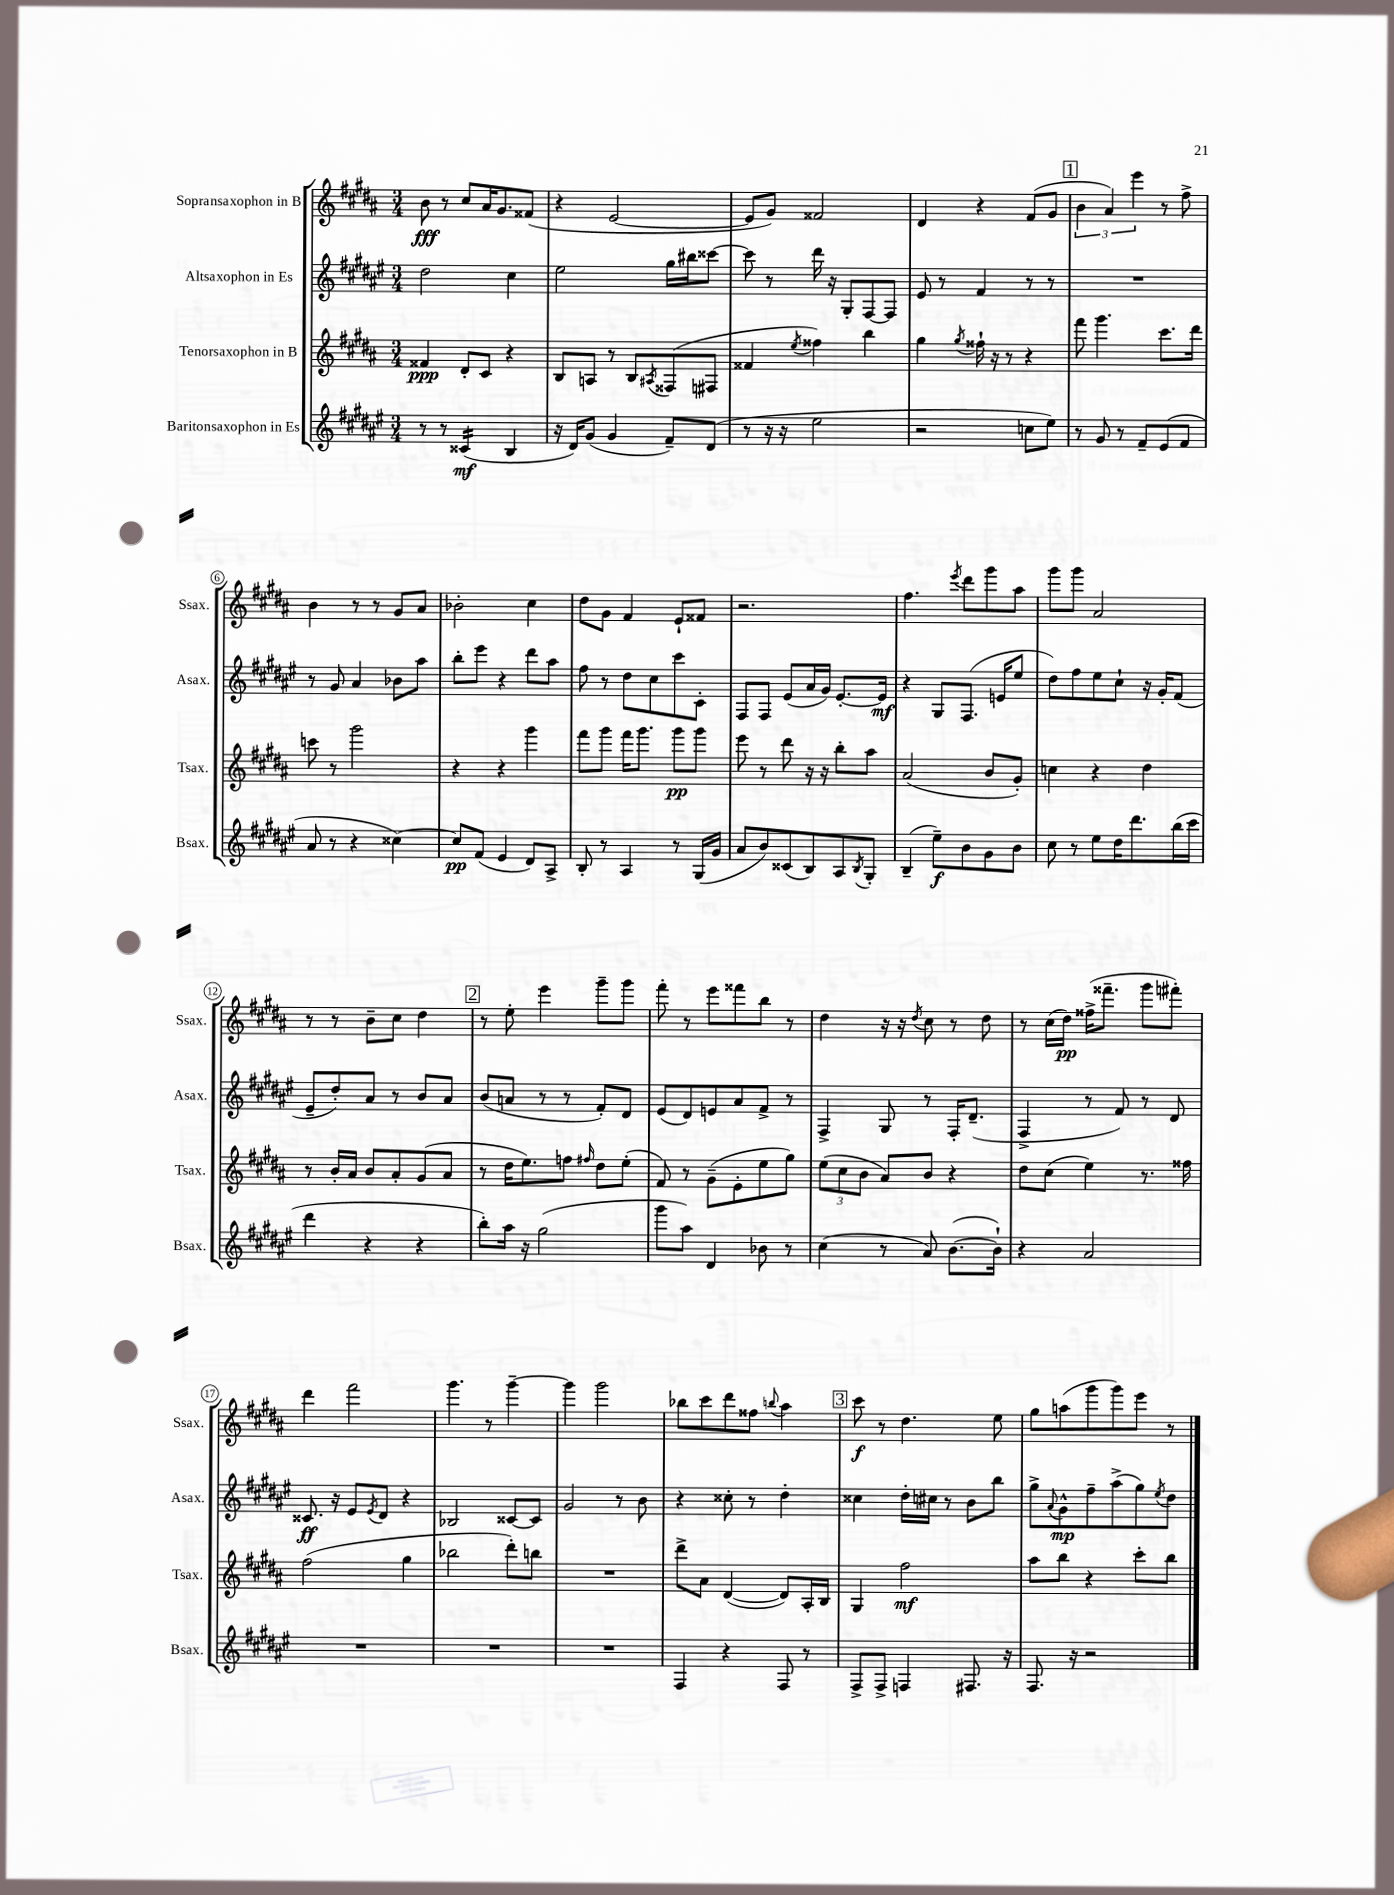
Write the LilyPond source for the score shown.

<<
\new StaffGroup <<
\new Staff = "s0" \with { instrumentName = "Sopransaxophon in B" shortInstrumentName = "Ssax." } {
    \clef treble \key b \major \numericTimeSignature \time 3/4
    b'8\fff r8 cis''8 ais'16 gis'8. fisis'8( |
    r4 e'2~ |
    e'8 gis'8) fisis'2 |
    dis'4 r4 fis'8( gis'8 |
    \mark \markup { \box "1" } \tuplet 3/2 { b'4 ais'4) e'''4 } r8 fis''8-> |
    b'4 r8 r8 gis'8 ais'8 |
    bes'2-. cis''4 |
    dis''8 gis'8 fis'4 e'8-! fisis'8 |
    r2. |
    fis''4. \acciaccatura { e'''8 } dis'''8 gis'''8 ais''8 |
    gis'''8 gis'''8 ais'2 |
    r8 r8 b'8-- cis''8 dis''4 |
    \mark \markup { \box "2" } r8 e''8-. e'''4 gis'''8-- gis'''8 |
    fis'''8-. r8 e'''8 fisis'''8 b''8 r8 |
    dis''4 r16 r16 \acciaccatura { dis''8 } cis''8 r8 dis''8 |
    r8 cis''16( dis''16\pp) fisis''16->( fisis'''8.-- gis'''8 fis'''8-.) |
    dis'''4 fis'''2 |
    gis'''4. r8 gis'''4~-- |
    gis'''4 gis'''2 |
    bes''8 cis'''8 dis'''8 fisis''8 \appoggiatura { b''8 } ais''4 |
    \mark \markup { \box "3" } cis'''8\f r8 dis''4. e''8 |
    gis''8 a''8( gis'''8 gis'''8) e'''8 r8 \bar "|." |
}
\new Staff = "s1" \with { instrumentName = "Altsaxophon in Es" shortInstrumentName = "Asax." } {
    \clef treble \key fis \major \numericTimeSignature \time 3/4
    dis''2 cis''4 |
    eis''2 gis''16 bis''16 cisis'''8~ |
    cisis'''8 r8 dis'''16 r16 gis8-. fis8~ fis8 |
    eis'8 r8 fis'4 r8 r8 |
    \mark \markup { \box "1" } R2. |
    r8 gis'8 ais'4 bes'8 ais''8 |
    b''8-. eis'''8 r4 dis'''8 ais''8 |
    fis''8 r8 dis''8 cis''8 cis'''8 cis'8-. |
    fis8 fis8 eis'8( ais'16 gis'16) eis'8.~-. eis'16\mf |
    r4 gis8 fis8.( e'16 eis''8 |
    dis''8) fis''8 eis''8 cis''8-! r16 gis'16-. fis'8( |
    eis'8-- dis''8-.) ais'8 r8 b'8 ais'8 |
    \mark \markup { \box "2" } b'8( a'8 r8 r8 fis'8-.) dis'8 |
    eis'8( dis'8) e'8 ais'8 fis'8-> r8 |
    fis4-> gis8 r8 fis16-. dis'8.--( |
    fis4-> r8 fis'8) r8 dis'8 |
    cisis'8.\ff r16 eis'8 \acciaccatura { eis'8 } dis'8 r4 |
    bes2 cisis'8~ cisis'8 |
    gis'2 r8 b'8 |
    r4 cisis''8-. r8 dis''4-. |
    \mark \markup { \box "3" } cisis''4 dis''16-. cis''16 r8 b'8 b''8 |
    gis''8-> \appoggiatura { ais'8 } gis'8-^\mp fis''8-- ais''8->( gis''8) \acciaccatura { eis''8 } dis''8 \bar "|." |
}
\new Staff = "s2" \with { instrumentName = "Tenorsaxophon in B" shortInstrumentName = "Tsax." } {
    \clef treble \key b \major \numericTimeSignature \time 3/4
    fisis'4\ppp dis'8-. cis'8 r4 |
    b8 a8 r8 b8 \acciaccatura { ais8 } fisis8( fis8 |
    fisis'4 \acciaccatura { e''8 } fisis''4) b''4 |
    gis''4 \acciaccatura { gis''8 } fisis''16-! r16 r8 r4 |
    \mark \markup { \box "1" } fis'''8 gis'''4. cis'''8. dis'''16 |
    c'''8 r8 gis'''2 |
    r4 r4 gis'''4 |
    fis'''8 gis'''8 fis'''16 gis'''8. gis'''8\pp gis'''8 |
    e'''8 r8 dis'''8 r16 r16 b''8-. ais''8 |
    ais'2( b'8 gis'8-.) |
    c''4 r4 dis''4 |
    r8 b'16-. ais'16 b'8 ais'8-. gis'8( ais'8 |
    \mark \markup { \box "2" } r8 dis''16 e''8.) f''8 \grace { fis''16 } dis''8 e''8-.( |
    fis'8) r8 gis'8--( e'8-. e''8 gis''8) |
    \tuplet 3/2 { e''8( cis''8 b'8 } ais'8) b'8 r4 |
    dis''8 cis''8( e''4) r8. fisis''16 |
    fis''2( gis''4 |
    bes''2 dis'''8-.) b''8 |
    R2. |
    dis'''8-> ais'8 dis'4~( dis'8) ais16-. b16 |
    \mark \markup { \box "3" } gis4 fis''2\mf |
    ais''8 b''8 r4 cis'''8-. b''8 \bar "|." |
}
\new Staff = "s3" \with { instrumentName = "Baritonsaxophon in Es" shortInstrumentName = "Bsax." } {
    \clef treble \key fis \major \numericTimeSignature \time 3/4
    r8 r8 cisis'4:16\mf( b4 |
    r16 dis'16) gis'8( gis'4 fis'8--) dis'8( |
    r8 r16 r16 eis''2 |
    r2 c''8 eis''8) |
    \mark \markup { \box "1" } r8 gis'8 r8 fis'8-- eis'8( fis'8 |
    ais'8 r8 r4 cisis''4~) |
    cisis''8\pp fis'8( eis'4 dis'8) ais8-> |
    b8-. r8 ais4 r8 gis16( gis'16 |
    ais'8 b'8) cisis'8( b8) ais8 \acciaccatura { b8 } gis8-. |
    b4--( eis''8--\f) b'8 gis'8 b'8 |
    cis''8 r8 eis''8 dis''16 dis'''8. b''16( cis'''16 |
    dis'''4 r4 r4 |
    \mark \markup { \box "2" } b''8-.) ais''16 r16 gis''2( |
    gis'''8 ais''8) dis'4 bes'8 r8 |
    cis''4( r8 ais'8) b'8.~( b'16-!) |
    r4 ais'2 |
    R2. |
    R2. |
    R2. |
    fis4 r4 fis8 r8 |
    \mark \markup { \box "3" } fis8-> fis8-> f4 fis8. r16 |
    fis8. r16 r2 \bar "|." |
}
>>
>>
\layout { \context { \Score \override BarNumber.stencil = #(make-stencil-circler 0.1 0.3 ly:text-interface::print) } }
